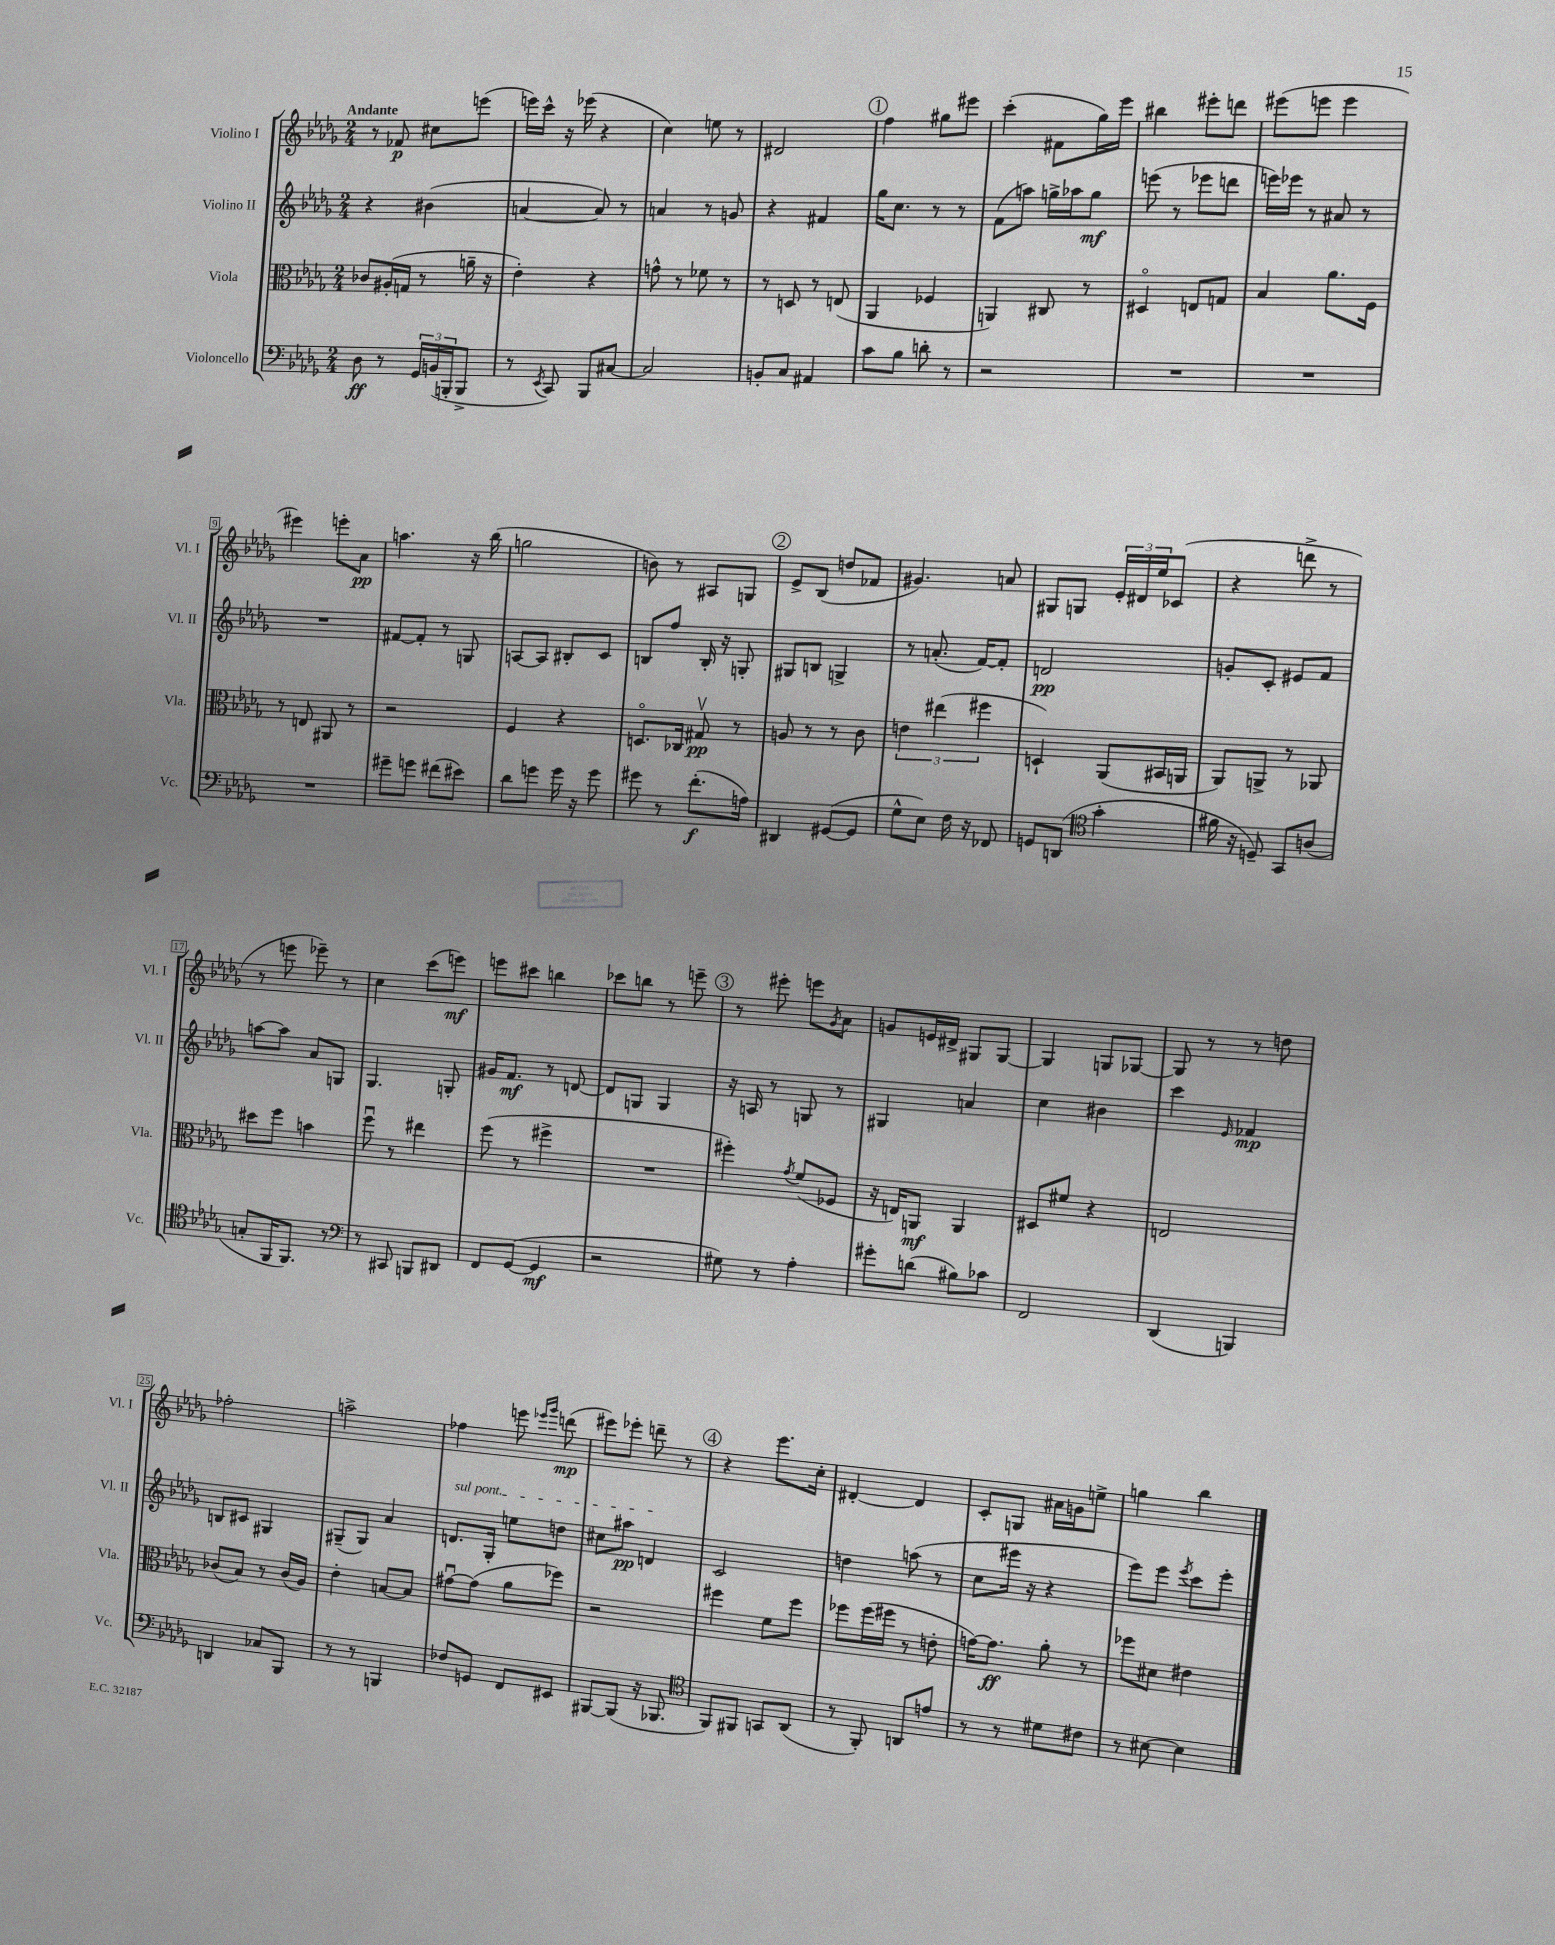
<<
\new StaffGroup <<
\new Staff = "s0" \with { instrumentName = "Violino I" shortInstrumentName = "Vl. I" } {
    \clef treble \key des \major \numericTimeSignature \time 2/4 \tempo "Andante"
    r8 fes'8\p cis''8 e'''8( |
    e'''16) c'''16-^ r16 ees'''16( r4 |
    c''4) e''8 r8 |
    dis'2 |
    \mark \markup { \circle "1" } f''4 gis''8 eis'''8 |
    c'''4-.( fis'8 ges''16) ees'''16 |
    bis''4 eis'''8-. d'''8 |
    eis'''8( e'''8 e'''4 |
    eis'''4) e'''8-. aes'8\pp |
    a''4. r16 bes''16( |
    g''2 |
    b'8) r8 ais8 g8 |
    \mark \markup { \circle "2" } ees'8-> bes8( d''8 fes'8 |
    gis'4.) a'8 |
    gis8 g8 \tuplet 3/2 { ees'16-. dis'16 ees''16 } ces'8( |
    r4 d'''8-> r8 |
    r8 e'''8 ees'''8--) r8 |
    c''4 c'''8( e'''8\mf) |
    e'''8 cis'''8 b''4 |
    ces'''8 b''8 r8 e'''8-- |
    \mark \markup { \circle "3" } r8 eis'''8-. e'''8 \acciaccatura { ges'8 } aes'8 |
    g'8 e'16 dis'16-> gis8 gis8~ |
    gis4 g8 ges8~ |
    ges8 r8 r8 d''8 |
    fes''2-. |
    a''2-> |
    fes''4 e'''8 \grace { ees'''16 ges'''16 } d'''8\mp( |
    eis'''8) ees'''8-. d'''8-- r8 |
    \mark \markup { \circle "4" } r4 ees'''8. c''16-. |
    dis'4~-. dis'4 |
    c'8-. g8 ais'16 g'16 e''8-> |
    g''4 bes''4 \bar "|." |
}
\new Staff = "s1" \with { instrumentName = "Violino II" shortInstrumentName = "Vl. II" } {
    \clef treble \key des \major \numericTimeSignature \time 2/4
    r4 bis'4( |
    a'4~ a'8) r8 |
    a'4 r8 g'8 |
    r4 fis'4 |
    \mark \markup { \circle "1" } ges''16 c''8. r8 r8 |
    f'8( a''8) g''16-> aes''16 g''8\mf |
    e'''8( r8 ees'''8 d'''8 |
    e'''16) ees'''16 r8 ais'8 r8 |
    R2 |
    fis'8~ fis'8-. r8 g8 |
    a8~ a8 bis8-. c'8 |
    b8 f''8 b16-. r16 g8-. |
    \mark \markup { \circle "2" } gis8 b8 g4-> |
    r8 a'8.-.( f'16~) f'8-. |
    d'2\pp |
    g'8-. c'8-. eis'8 f'8 |
    a''8~ a''8 aes'8 g8 |
    ges4. g8-. |
    gis'16 f'8.\mf r8 d'8~ |
    d'8 g8 g4 |
    \mark \markup { \circle "3" } r16 a16 r8 g8 r8 |
    gis4 a'4 |
    c''4 bis'4 |
    c'''4 \grace { ees'16 } fes'4\mp |
    b8 cis'8 gis4 |
    gis8--( gis8) aes'4 |
    \once \override TextSpanner.bound-details.left.text = \markup { \italic "sul pont." } d'8.\startTextSpan ges16-. e''8 d''8 |
    cis''8 ais''8\pp d'4\stopTextSpan |
    \mark \markup { \circle "4" } c'2 |
    d''4 a''8( r8 |
    c''8 eis'''16 r16 r4 |
    ees'''8) ees'''8 \acciaccatura { ees'''8 } c'''8 ees'''8-. \bar "|." |
}
\new Staff = "s2" \with { instrumentName = "Viola" shortInstrumentName = "Vla." } {
    \clef alto \key des \major \numericTimeSignature \time 2/4
    ces'8 ais16-.( g16 r8 a'16-- r16 |
    ees'4-.) r4 |
    g'8-^ r8 fes'8 r8 |
    r8 d8 r8 e8( |
    \mark \markup { \circle "1" } aes,4 fes4 |
    a,4) cis8 r8 |
    dis4\flageolet e8 g8 |
    bes4 aes'8. f16 |
    r8 e8 ais,8 r8 |
    r2 |
    f4 r4 |
    d8.\flageolet ces16 gis8\upbow\pp r8 |
    \mark \markup { \circle "2" } a8 r8 r8 c'8 |
    \tuplet 3/2 { e'4 eis''4( fis''4 } |
    d4-!) aes,8( bis,16 a,16 |
    aes,8) a,8-> r8 aes,8 |
    dis''8 f''8 b'4 |
    f''8\downbow r8 eis''4 |
    f''8( r8 fis''4-> |
    R2 |
    \mark \markup { \circle "3" } fis''4-.) \acciaccatura { ges'8 } f'8( fes8 |
    r16 e16) a,8\mf a,4 |
    dis8 fis'8 r4 |
    e2 |
    ces'8( bes8) r8 ces'16( aes16) |
    ees'4-. b8~ b8 |
    gis'8~\downbow gis'8( aes'8 fes''8) |
    r2 |
    \mark \markup { \circle "4" } fis''4 f'8 fis''8 |
    fes''8 fes''16( fis''16 r8 e'8-. |
    g'16~) g'8.\ff aes'8-. r8 |
    fes''8 dis'8 eis'4 \bar "|." |
}
\new Staff = "s3" \with { instrumentName = "Violoncello" shortInstrumentName = "Vc." } {
    \clef bass \key des \major \numericTimeSignature \time 2/4
    des8\ff r8 \tuplet 3/2 { ges,16 b,16( b,,16-. } b,,8-> |
    r8 \acciaccatura { ees,8 } c,8) bes,,8 cis8~ |
    cis2 |
    b,8-. c8 ais,4 |
    \mark \markup { \circle "1" } c'8 bes8 d'8-. r8 |
    r2 |
    R2 |
    R2 |
    R2 |
    gis'8-- g'8 fis'8( eis'8) |
    des'8 g'8 g'16 r16 g'8 |
    gis'8 r8 f'8.-.\f( a16) |
    \mark \markup { \circle "2" } dis,4 gis,8~( gis,8 |
    ges8-^ ees8) f16 r16 fes,8 |
    g,8 d,8( \clef tenor ges'4-. |
    fis'16 r16 d8--) ges,8 a8( |
    g8-. f,16 f,8.) r8 |
    \clef bass r8 cis,8 b,,8 dis,8 |
    f,8 ges,8~( ges,4\mf |
    r2 |
    \mark \markup { \circle "3" } gis8) r8 aes4-. |
    gis'8-. d'8( bis8) ces'8 |
    f,2 |
    des,4( b,,4) |
    d,4 ces8 bes,,8 |
    r8 r8 b,,4 |
    fes8 g,8 f,8 eis,8 |
    bis,,8~ bis,,8( r16 bes,,8. |
    \mark \markup { \circle "4" } \clef tenor f,8) fis,8 g,8 aes,8( |
    r8 f,8-.) a,8 e'8 |
    r8 r8 dis'8 cis'8 |
    r8 bis8~ bis4 \bar "|." |
}
>>
>>
\layout { \context { \Score \override BarNumber.stencil = #(make-stencil-boxer 0.1 0.3 ly:text-interface::print) } }
